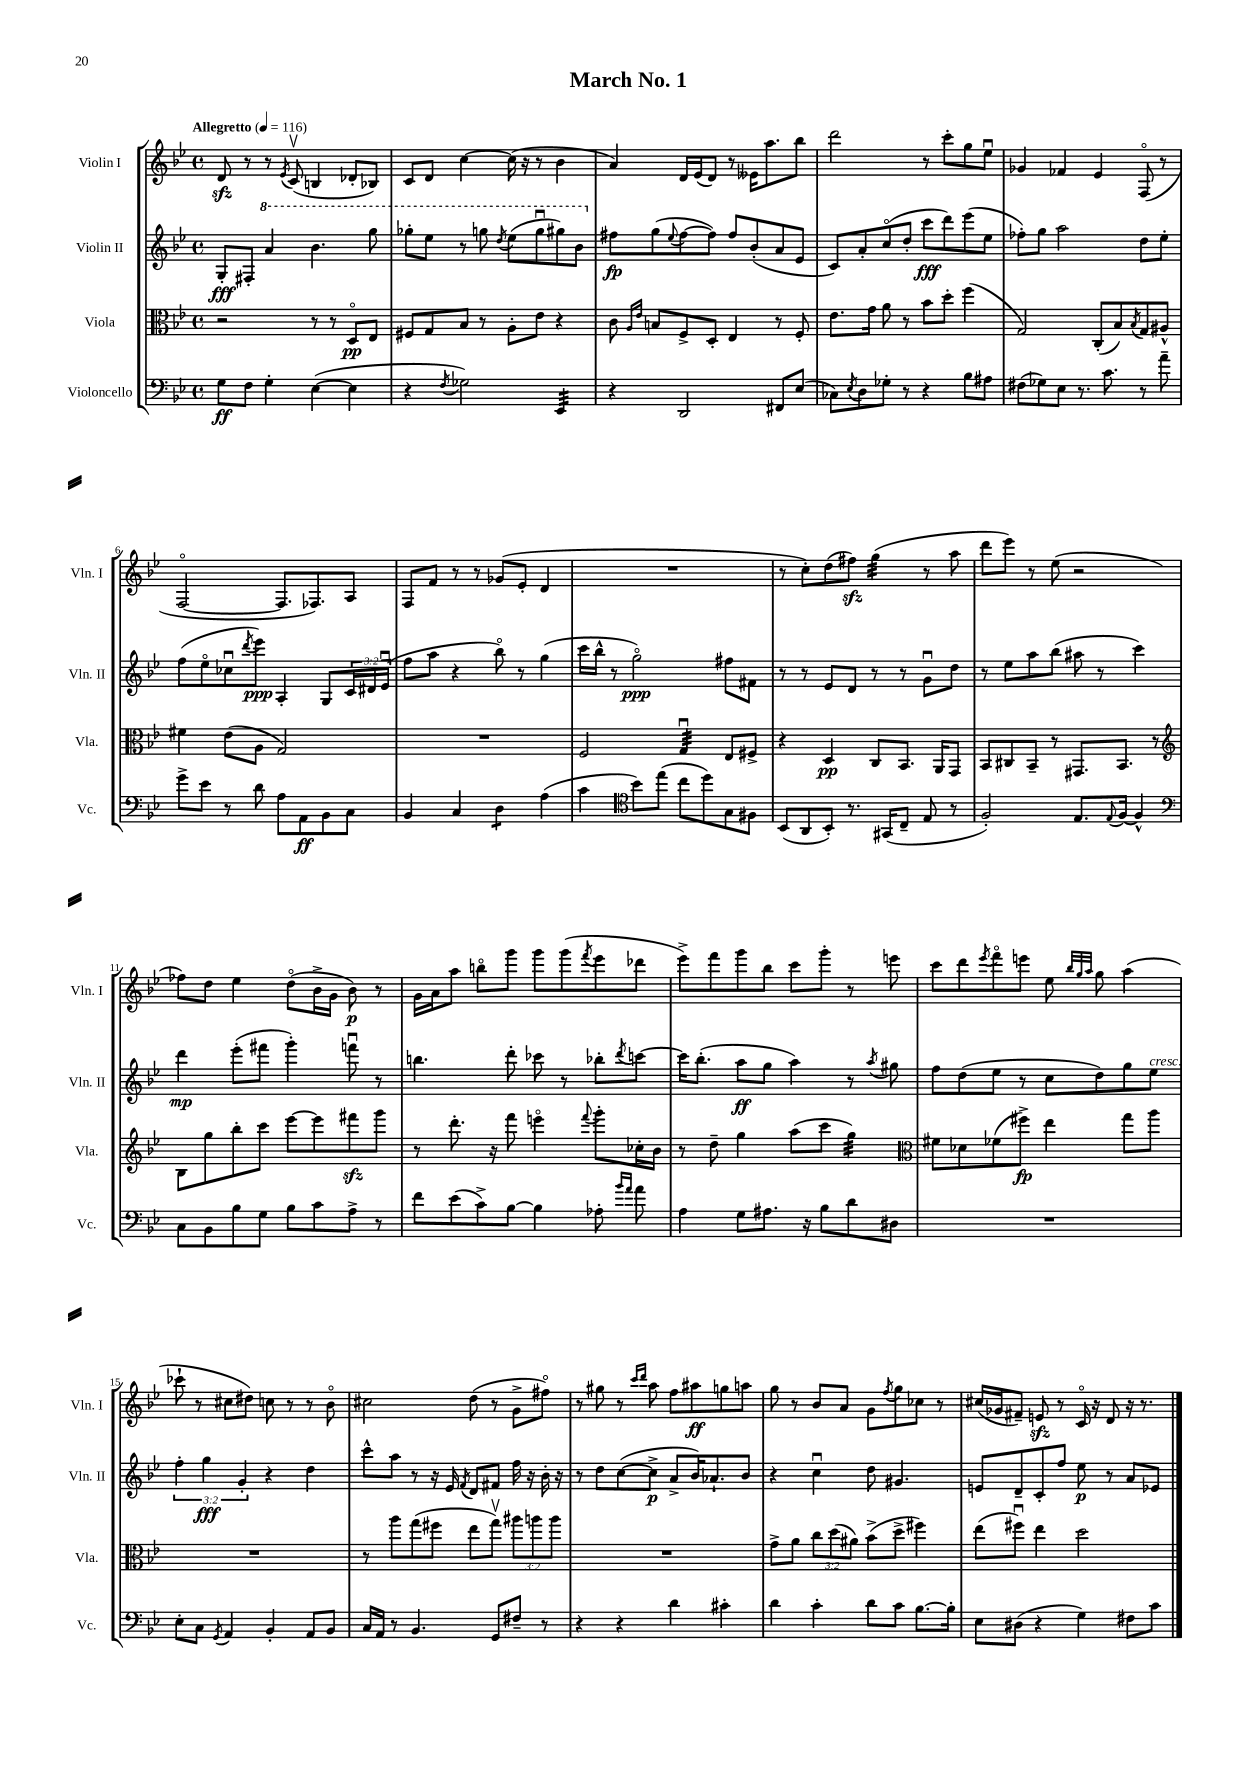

**kern	**kern	**kern	**kern
*staff4	*staff3	*staff2	*staff1
*clefF4	*clefC3	*clefG2	*clefG2
*k[b-e-]	*k[b-e-]	*k[b-e-]	*k[b-e-]
*M4/4	*M4/4	*M4/4	*M4/4
*met(c)	*met(c)	*met(c)	*met(c)
*MM116	*MM116	*MM116	*MM116
8G\L	2r	8G'/L	8d/
8F\J	.	8F#'/J	8r
4G'\	.	4aa/	8r
.	.	.	8qe-/
.	.	.	(8cv/
([4E-\	8r	4.bb-\	4B/
.	8r	.	.
4E-\]	8Do/L	.	8d-'/L
.	8E-/J	8ggg\	8B-/J)
=	=	=	=
4r	8F#/L	8ggg-'\L	8c/L
.	8G/	8eee-\J	8d/J
8qF/	.	.	.
2G-\)	8B-/J	8r	[4cc\
.	8r	8ggg\	.
.	.	8qddd/	.
.	8A'\L	(8eee-\L	(16cc\]
.	.	.	16r
.	8e-\J	8gggu\	8r
4EE-/	4r	8ggg#\)	4b-\
.	.	8bb-\J	.
=	=	=	=
4r	8c\	8ff#\L	4a/)
.	16qqA/LL	.	.
.	16qqe-/JJ	.	.
.	8B/L	(8gg\	.
.	.	8qqee-/	.
2DD/	8F^/	[8ff#\	16d/LL
.	.	.	(16e-/J
.	8D'/J	8ff#\]J)	8d/J)
.	4E-/	8ff#/L	8r
.	.	(8b-'/	16e--\LK
.	.	.	8.aa\
8FF#/L	8r	8a/	.
(8E-/J	8F'/	8e-/J	8bb-\J
=	=	=	=
8C-\L)	8.e-\L	8c/L)	2ddd\
8qE-/	.	.	.
8D\	.	8a'/	.
.	16g\Jk	.	.
8G-'\J	8a\	(8cco/	.
8r	8r	8dd'/J	.
4r	8b-\L	8ccc\L	8r
.	8dd'\J	8ddd\)	8ccc'\L
8B-\L	(4ff\	(8eee-\	8gg\
8A#\J	.	8ee-\J	8ee-u\J
=	=	=	=
(8F#\L	2G/)	8ff-'\L)	4g-/
8G-\)	.	8gg\J	.
8E-\J	.	2aa\	4f-/
8.r	.	.	.
.	(8C'/L	.	4e-/
8.c\	.	.	.
.	8B-/)	.	.
.	8qB-/	.	.
8r	8G/	8dd\L	(8Fo/
8a~\	8A#^^/J	8ee-'\J	8r
=	=	=	=
8g^\L	4f#\	(8ff\L	[2Fo/
8e-\J	.	8ee-o\	.
8r	(8e-\L	8cc-u\	.
.	.	8qddd/	.
8d\	8A\J	8eee-\J)	.
8A\L	2G/)	4A'/	8.F/]L
8AA\	.	.	.
.	.	.	8.F-/)
8BB-\	.	8G/L	.
8C\J	.	24c/L	8A/J
.	.	24d#/	.
.	.	(24e-u/JJ	.
=	=	=	=
4BB-/	1r	8ff\L	8F/L
.	.	8aa\J	8f/J
4C/	.	4r	8r
.	.	.	8r
4D\	.	8bb-o\)	(8g-/L
.	.	8r	8e-'/J
(4A\	.	(4gg\	4d/
=	=	=	=
4c\	2F/	16ccc\LL	1r
.	.	16bb-^^\JJ	.
.	.	8r	.
*clefC4	*	*	*
8b-\L)	.	2ggo\)	.
(8ee-\J	.	.	.
8cc\L	4Gu/	.	.
8dd\)	.	.	.
8G\	8E-/L	8ff#\L	.
8F#\J	8F#^/J	8f#\J	.
=	=	=	=
(8BB-/L	4r	8r	8r
8AA/	.	8r	8cc'\L)
8BB-'/J)	4D/	8e-/L	(8dd\
8.r	.	8d/J	8ff#\J)
.	8C/L	8r	(4gg\
(16GG#/LK	.	.	.
8C~/J	8.BB-/J	8r	.
8E-/	.	8gu\L	8r
.	16AA/LK	.	.
8r	8GG/J	8dd\J	8aa\
=	=	=	=
2F'/)	8BB-/L	8r	8ddd\L
.	8C#/	8ee-\L	8eee-\J)
.	8BB-~/J	8aa\	8r
.	8r	(8bb-\J	(8ee-\
8.E-/L	8.GG#/L	8aa#\	2r
.	.	8r	.
8qqE-/	.	.	.
[16F/Jk	8.BB-/J	.	.
4F^^/]	.	4ccc\)	.
.	8r	.	.
=	=	=	=
*clefF4	*clefG2	*	*
8C\L	8B-\L	4ddd\	8ff-\L)
8BB-\	8gg\	.	8dd\J
8B-\	8bb-'\	(8eee-'\L	4ee-\
8G\J	8ccc\J	8fff#\J	.
8B-\L	[8eee-\L	4ggg'\)	(8ddo\L
8c\	8eee-\]	.	16b-^\L
.	.	.	16g\JJ
8A^\J	8fff#\	8fffu\	8b-\)
8r	8ggg\J	8r	8r
=	=	=	=
8f\L	8r	4.bb\	16g\LL
.	.	.	16a\J
(8e-\	8.ddd'\	.	8aa\J
8c^\)	.	.	8bbo\L
.	16r	.	.
[8B-\J	8fff\	8ddd'\	8ggg\J
4B-\]	4eeeo\	8ccc-\	8ggg\L
.	.	8r	(8ggg\
.	8qqfff/	.	8qfff/
8A-'\	8ggg'\L	8bb-'\L	8eee-\
16qqb-/LL	.	.	.
16qqa/JJ	.	8qddd/	.
8a\	16cc-'\L	[8ccc\J	8ddd-\J
.	16b-\JJ	.	.
=	=	=	=
4A\	8r	16ccc\]LK	8eee-^\L)
.	.	(8.bb-'\J	.
.	8dd~\	.	8fff\
8G\L	4gg\	8aa\L	8ggg\
8.A#\J	.	8gg\J	8bb-\J
.	(8aa\L	4aa\)	8ccc\L
16r	.	.	.
8B-\L	8ccc\J	.	8ggg'\J
8d\	4gg\)	8r	8r
.	.	8qaa/	.
8D#\J	.	8gg#\	8eee\
=	=	=	=
*	*clefC3	*	*
1r	8f#\L	8ff\L	8ccc\L
.	8d-\	(8dd\	8ddd\
.	.	.	8qeee-/
.	(8f-\	8ee-\J	8fffo\
.	8ff#^\J)	8r	8eee\J
.	4ee-\	8cc\L	8ee-\
.	.	.	32qqbb-/LLL
.	.	.	32qqgg/
.	.	.	32qqaa/JJJ
.	.	8dd\)	8gg\
.	8gg\L	8gg\	(4aa\
.	8aa\J	8ee-\J	.
=	=	=	=
8E-'\L	1r	6ff'\	8ccc-`\
8C\J	.	.	8r
.	.	6gg\	.
8qGG/	.	.	.
4AA/	.	.	8cc#\L
.	.	6g'/	.
.	.	.	8dd#\J)
4BB-'/	.	4r	8cc\
.	.	.	8r
8AA/L	.	4dd\	8r
8BB-/J	.	.	8b-o\
=	=	=	=
16C/LL	8r	8ccc^^\L	2cc#\
16AA/JJ	.	.	.
8r	8aa\L	8aa\J	.
4.BB-/	(8gg\	8r	.
.	8ff#\J	16r	.
.	.	16e-/	.
.	.	8qf/	.
.	8ee-\L	8d/L	(8dd\
8GG/L	8ggv\J)	8f#/J	8r
8F#~/J	12aa#\L	16ff\	8g^\L
.	.	16r	.
.	12aa\	.	.
8r	.	16b-'\	8ff#o\J)
.	12aa\J	.	.
.	.	16r	.
=	=	=	=
4r	1r	8r	8r
.	.	8dd\L	8gg#\
4r	.	([8cc\	8r
.	.	.	16qqccc/LL
.	.	.	16qqddd/JJ
.	.	8cc^\]J	8aa\
4d\	.	8a^/L	8ff\L
.	.	16b-/K)	8aa#\
.	.	8.a-`/	.
4c#'\	.	.	8gg\
.	.	8b-/J	8aa\J
=	=	=	=
4d\	8g^\L	4r	8gg\
.	8a\J	.	8r
4c'\	12cc\L	4ccu\	8b-/L
.	(12dd\	.	.
.	.	.	8a/J
.	12a#\J)	.	.
8d\L	(8b-^\L	8dd\	8g\L
.	.	.	8qff/
8c\J	8dd^\J	4.g#/	8gg\
[8.B-\L	4ff#\)	.	8cc-\J
.	.	.	8r
16B-'\]Jk	.	.	.
=	=	=	=
8E-\L	(8ee-\L	8e/L	(16cc#/LL
.	.	.	16g-/J
(8D#\J	8ff#u\J)	8d~/	8f#~/J)
4r	4ee-\	8c'/	8e/
.	.	8ff/J	8r
4G\)	2dd\	8ee-\	16co/
.	.	.	16r
.	.	8r	8d/
8F#\L	.	8a/L	16r
.	.	.	8.r
8c\J	.	8e-/J	.
==	==	==	==
*-	*-	*-	*-
